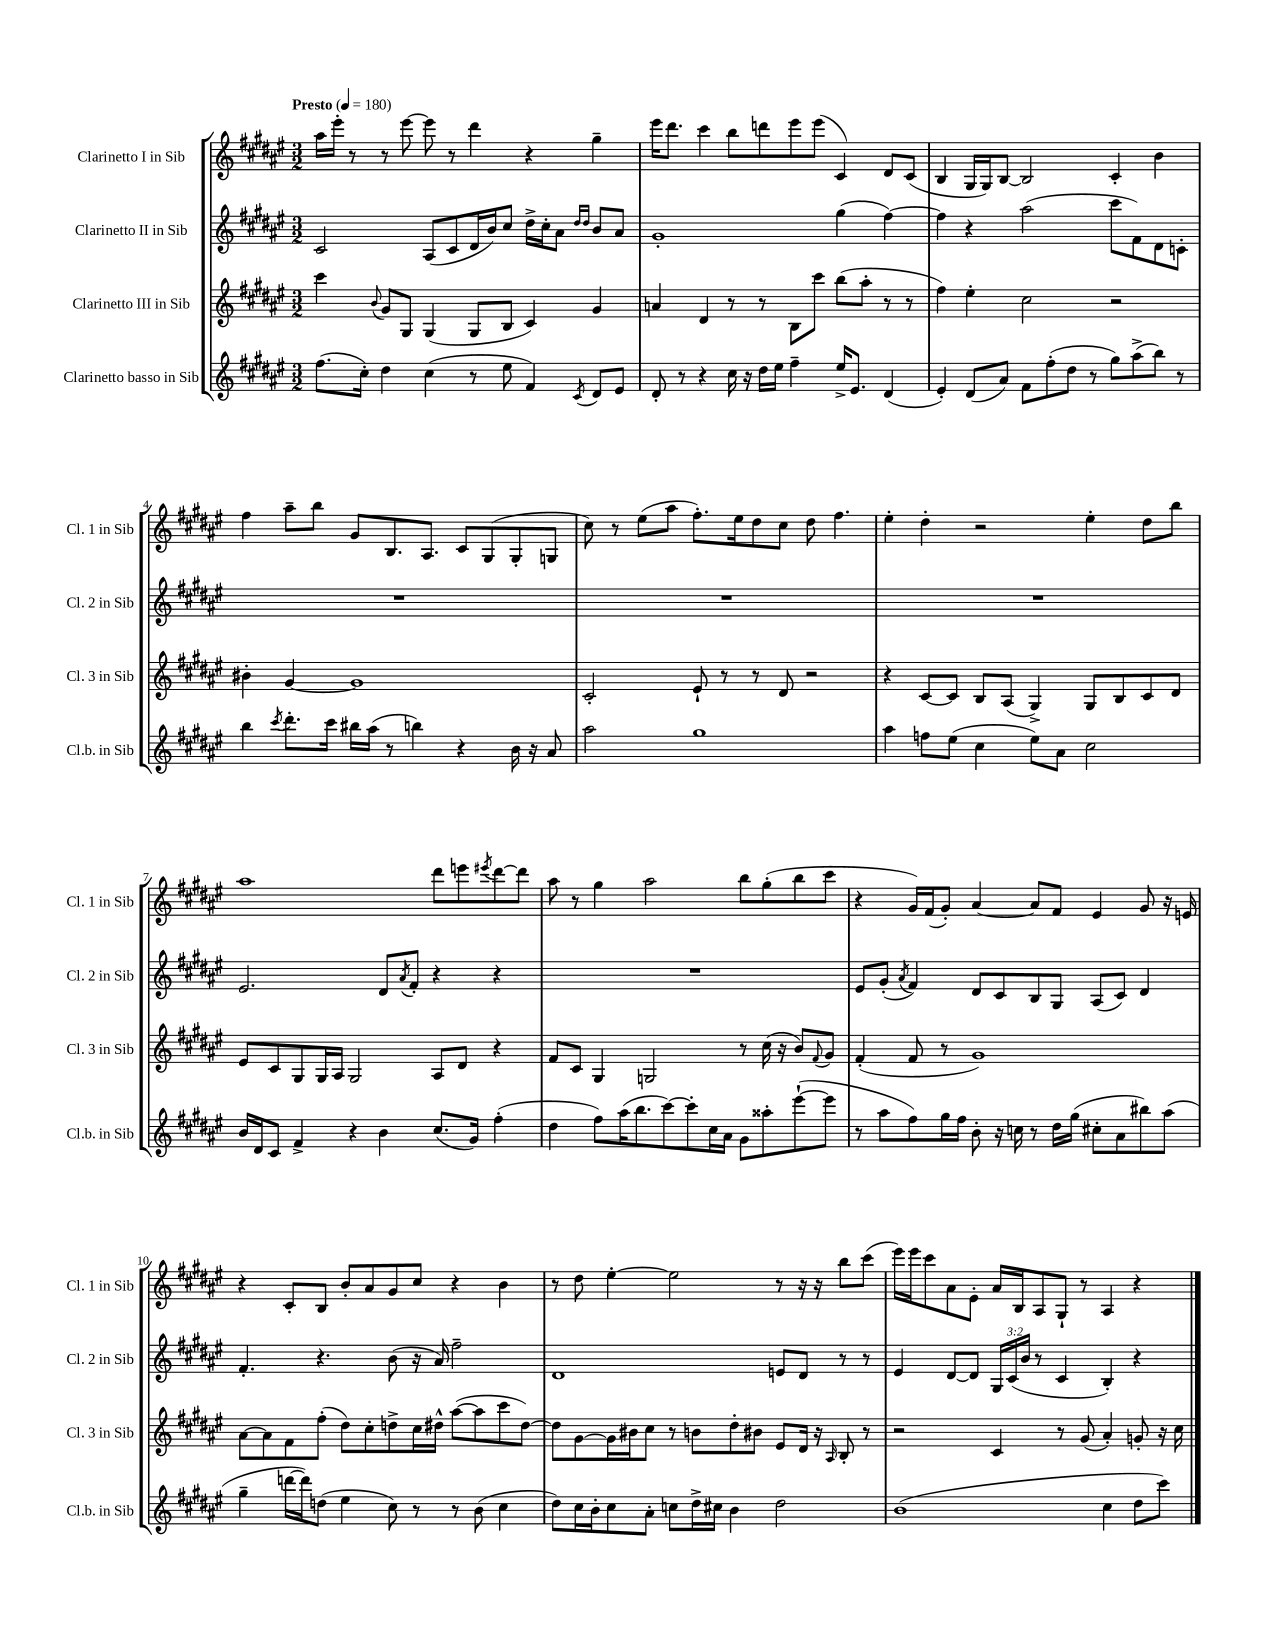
<<
\new StaffGroup <<
\new Staff = "s0" \with { instrumentName = "Clarinetto I in Sib" shortInstrumentName = "Cl. 1 in Sib" } {
    \clef treble \key fis \major \numericTimeSignature \time 3/2 \tempo "Presto" 4 = 180
    ais''16 eis'''16-. r8 r8 eis'''8~ eis'''8 r8 dis'''4 r4 gis''4-- |
    eis'''16 dis'''8. cis'''4 b''8 d'''8 eis'''8 eis'''8( cis'4) dis'8 cis'8( |
    b4 gis16 gis16) b8~ b2 cis'4-. b'4 |
    fis''4 ais''8-- b''8 gis'8 b8. ais8. cis'8 gis8( gis8-. g8 |
    cis''8) r8 eis''8( ais''8 fis''8.-.) eis''16 dis''8 cis''8 dis''8 fis''4. |
    eis''4-. dis''4-. r2 eis''4-. dis''8 b''8 |
    ais''1 dis'''8 e'''8 \acciaccatura { eis'''8 } dis'''8~ dis'''8 |
    ais''8 r8 gis''4 ais''2 b''8 gis''8-.( b''8 cis'''8 |
    r4 gis'16) fis'16( gis'8-.) ais'4~ ais'8 fis'8 eis'4 gis'8 r16 e'16 |
    r4 cis'8-. b8 b'8-. ais'8 gis'8 cis''8 r4 b'4 |
    r8 dis''8 eis''4~-. eis''2 r8 r16 r16 b''8 cis'''8( |
    eis'''16) eis'''16 cis'''8 ais'8 eis'8-. ais'16 b16 ais8 gis8-! r8 ais4 r4 \bar "|." |
}
\new Staff = "s1" \with { instrumentName = "Clarinetto II in Sib" shortInstrumentName = "Cl. 2 in Sib" } {
    \clef treble \key fis \major \numericTimeSignature \time 3/2 \override Staff.TupletNumber.text = #tuplet-number::calc-fraction-text
    cis'2 ais8( cis'8 dis'16 b'16) cis''8 dis''16-> cis''16-. ais'8 \grace { dis''16 dis''16 } b'8 ais'8 |
    gis'1-. gis''4( fis''4~) |
    fis''4 r4 ais''2( cis'''8 fis'8) dis'8 c'8-. |
    R1. |
    R1. |
    R1. |
    eis'2. dis'8 \acciaccatura { ais'8 } fis'8-. r4 r4 |
    R1. |
    eis'8 gis'8-.( \acciaccatura { ais'8 } fis'4) dis'8 cis'8 b8 gis8 ais8( cis'8) dis'4 |
    fis'4.-. r4. b'8( r16 ais'16) fis''2-- |
    dis'1 e'8 dis'8 r8 r8 |
    eis'4 dis'8~ dis'8 \tuplet 3/2 { gis16 cis'16( b'16 } r8 cis'4 b4-.) r4 \bar "|." |
}
\new Staff = "s2" \with { instrumentName = "Clarinetto III in Sib" shortInstrumentName = "Cl. 3 in Sib" } {
    \clef treble \key fis \major \numericTimeSignature \time 3/2
    cis'''4 \appoggiatura { b'8 } gis'8 gis8 gis4( gis8 b8 cis'4) gis'4 |
    a'4 dis'4 r8 r8 b8 cis'''8 b''8( ais''8-. r8 r8 |
    fis''4) eis''4-. cis''2 r2 |
    bis'4-. gis'4~ gis'1 |
    cis'2-. eis'8-! r8 r8 dis'8 r2 |
    r4 cis'8~ cis'8 b8 ais8( gis4->) gis8 b8 cis'8 dis'8 |
    eis'8 cis'8 gis8 gis16 ais16 gis2 ais8 dis'8 r4 |
    fis'8 cis'8 gis4 g2 r8 cis''16( r16 b'8) \appoggiatura { fis'8 } gis'8 |
    fis'4-.( fis'8 r8 gis'1) |
    ais'8~ ais'8 fis'8 fis''8-.( dis''8) cis''8-. d''8-> cis''16 dis''16-^ ais''8~( ais''8 cis'''8 dis''8~) |
    dis''8 gis'8~ gis'16 bis'16 cis''8 r8 b'8 dis''8-. bis'8 eis'8 dis'16 r16 \grace { ais16 } b8-. r8 |
    r2 cis'4 r8 gis'8( ais'4-.) g'8-. r16 cis''16 \bar "|." |
}
\new Staff = "s3" \with { instrumentName = "Clarinetto basso in Sib" shortInstrumentName = "Cl.b. in Sib" } {
    \clef treble \key fis \major \numericTimeSignature \time 3/2
    fis''8.( cis''16-.) dis''4 cis''4( r8 eis''8 fis'4) \acciaccatura { cis'8 } dis'8 eis'8 |
    dis'8-. r8 r4 cis''16 r16 dis''16 eis''16 fis''4-- eis''16-> eis'8. dis'4( |
    eis'4-.) dis'8( ais'8) fis'8 fis''8-.( dis''8 r8 gis''8) ais''8->( b''8) r8 |
    b''4 \acciaccatura { cis'''8 } dis'''8.-. cis'''16 bis''16 ais''16( r8 b''4) r4 b'16 r16 ais'8 |
    ais''2 gis''1 |
    ais''4 f''8 eis''8( cis''4 eis''8) ais'8 cis''2 |
    b'16 dis'16 cis'8 fis'4-> r4 b'4 cis''8.( gis'16) fis''4-.( |
    dis''4 fis''8) ais''16( b''8. cis'''8~) cis'''8-. cis''16 ais'16 gis'8 aisis''8-. eis'''8~-!( eis'''8 |
    r8 ais''8 fis''8) gis''16 fis''16 b'8-. r16 c''16 r8 dis''16 gis''16( cis''8-. ais'8 bis''8) ais''8( |
    gis''4-- d'''16~ d'''16) d''8( eis''4 cis''8) r8 r8 b'8( cis''4 |
    dis''8) cis''16 b'16-. cis''8 ais'8-. c''8 dis''16-> cis''16 b'4 dis''2 |
    b'1( cis''4 dis''8 cis'''8) \bar "|." |
}
>>
>>
